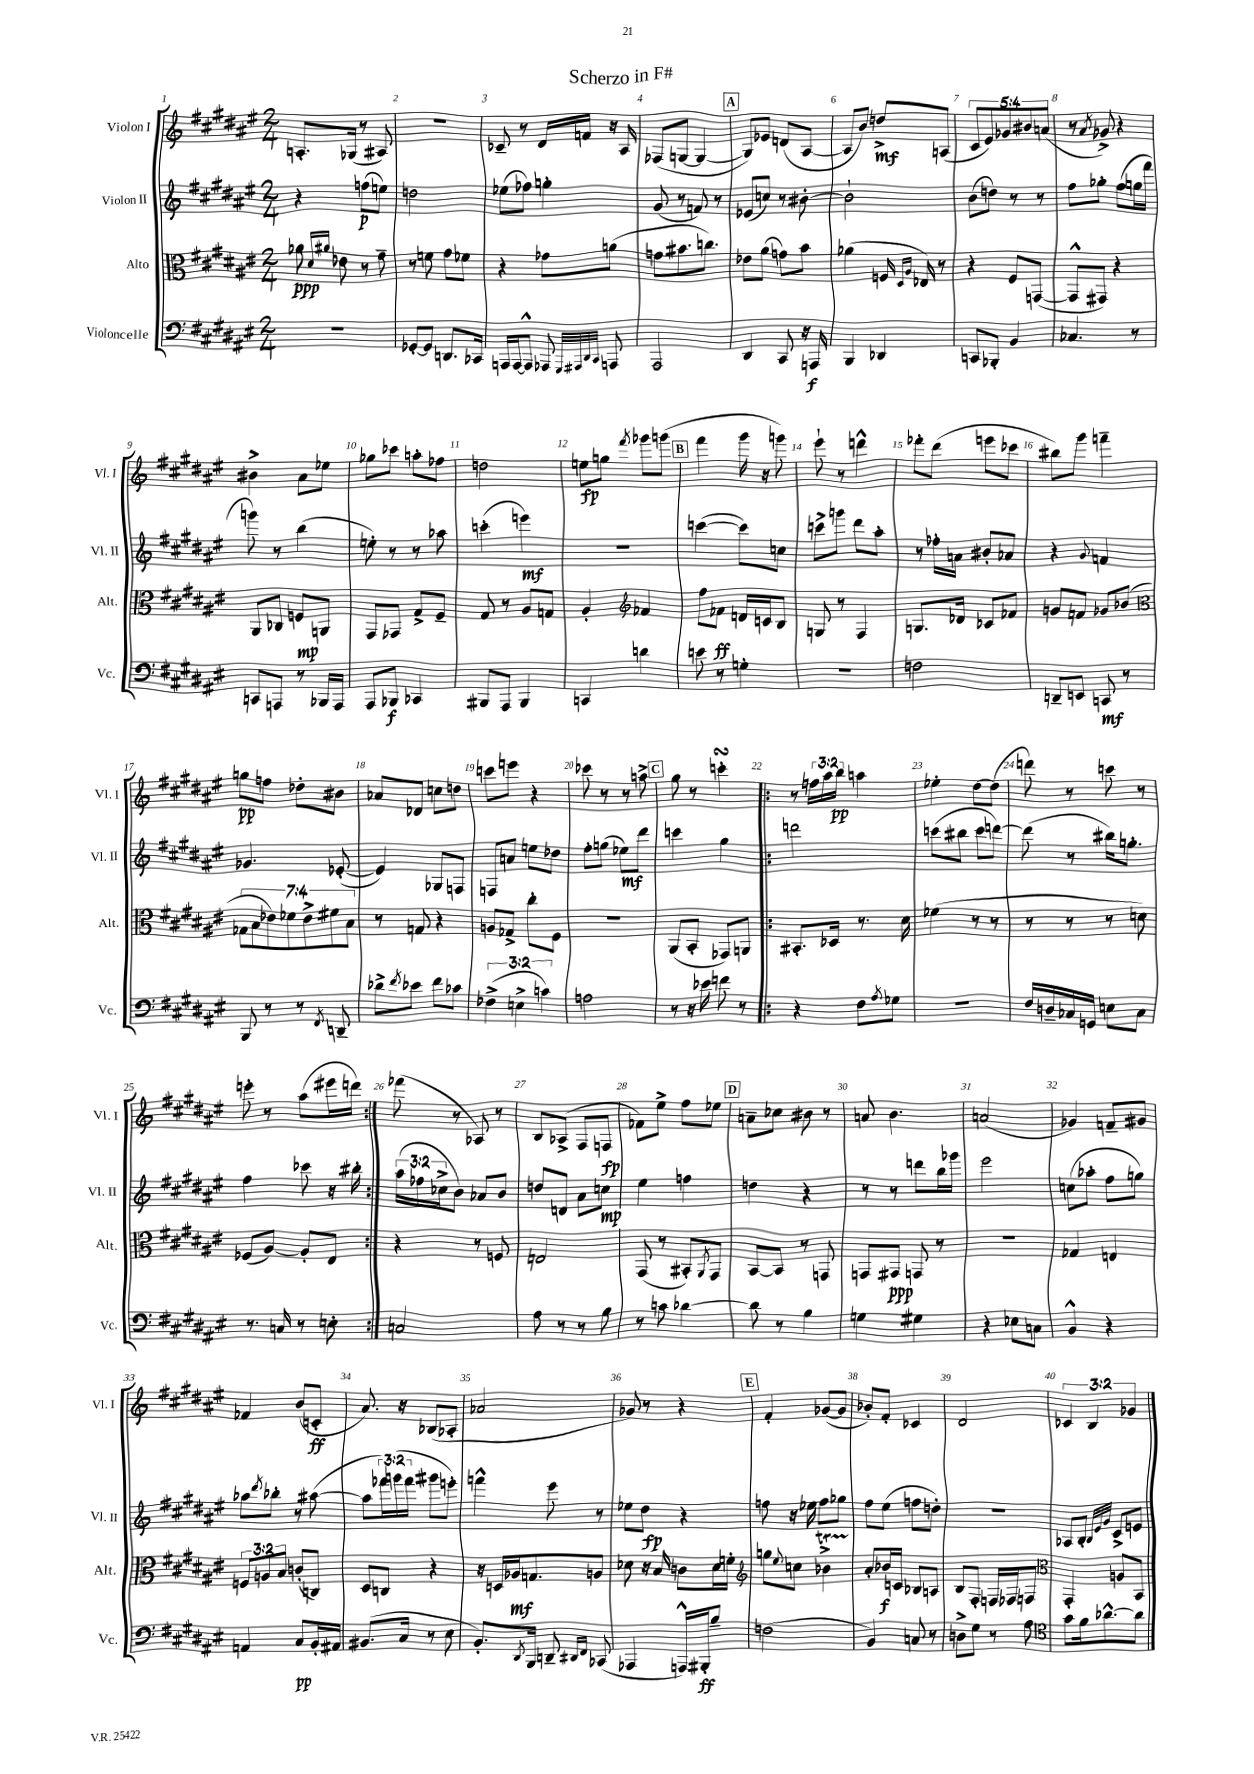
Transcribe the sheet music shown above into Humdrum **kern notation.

**kern	**kern	**kern	**kern
*staff4	*staff3	*staff2	*staff1
*clefF4	*clefC3	*clefG2	*clefG2
*k[f#c#g#d#a#e#]	*k[f#c#g#d#a#e#]	*k[f#c#g#d#a#e#]	*k[f#c#g#d#a#e#]
*M2/4	*M2/4	*M2/4	*M2/4
2r	8a-\	4r	8.A'/L
.	16qqd#/LL	.	.
.	16qqa#/JJ	.	.
.	8e-\	.	.
.	.	.	(16G-/Jk
.	8r	(8ff\L	8r
.	8g#~\	8ee\J)	8A#/)
=	=	=	=
[8GG-'/L	8r	2dd\	2r
8GG-/]J	8f\	.	.
8.DD/L	8g#\L	.	.
.	8f-\J	.	.
16CC-/Jk	.	.	.
=	=	=	=
16AAA/LL	4r	(8ee-\L	8c-~/
[16AAA/J	.	.	.
8AAA^^/]J	.	8ff-\J)	8r
8AAA-/	8g-\L	4gg'\	16d#/LL
.	.	.	16f/JJ
32qqGGG#/LLL	.	.	.
32qqAAA#/	.	.	.
32qqDD#/	.	.	.
32qqCC#/JJJ	.	.	.
8AAA/	(8a\J	.	16r
.	.	.	16A#/
=	=	=	=
2AAA#/	8g\L	(8g#/	(8F-/L
.	8.b#\	8r	[8G/J
.	.	8f/)	4G/_
.	8.cc\J)	.	.
.	.	8r	.
=	=	=	=
4DD#/	8e-\L	(8e-/L	8G/]L)
.	(8a#\J	8cc/J)	8e-/J
8CC#/	8g\L)	8r	(8d/L
16r	8b\J	[8b#'\	[8A#/J
16AAA/	.	.	.
=	=	=	=
4BBB/	(4a-\	2b#`\]	8A#/]L
.	.	.	8b/J)
4DD-/	16F/	.	8dd^/L
.	16qqD#/LL	.	.
.	16qqA#/JJ	.	.
.	16E-/)	.	.
.	8r	.	(8A/J
=	=	=	=
8CC/L	4r	(8b\L	10c#/L
.	.	.	10e#/)
8BBB-'/J	.	8dd\J)	.
.	.	.	10g-/
4BB/	8F#/L	8r	.
.	.	.	10b#/
.	([8GG/J	8r	.
.	.	.	(10a/J
=	=	=	=
4.C-/	8GG^^/]L	8ff#\L	8r
.	.	.	8qa#/
.	8GG#/J)	8gg-'\J	8g-^/)
.	4r	(8ff#\L	4r
8r	.	16gg\L	.
.	.	16fff#\JJ	.
=	=	=	=
8CC/L	8AA#/L	8ggg\)	4b#^\
8AAA/J	8C-/J	8r	.
8r	8F/L	(4bb\	8a#\L
16BBB-/LL	8AA/J	.	8ee-\J
16AAA/JJ	.	.	.
=	=	=	=
8AAA#/L	8GG#/L	8ee'\)	8gg-\L
8BBB-/J	8GG-/J	8r	8ccc-\J
4CC-/	8G#^/L	8r	8aa'\L
.	8F#~/J	8aa-\	8ff-\J
=	=	=	=
8BBB#/L	8G#/	(4ccc'\	2dd\
8AAA#/J	8r	.	.
4BBB#/	8A#/L	4eee\)	.
.	8G/J	.	.
=	=	=	=
4CC/	4A#'/	2r	8ee\L
.	.	.	8gg\J
*	*clefG2	*	*
.	.	.	8qfff#/
4d\	4f-/	.	8ggg-\L
.	.	.	(8ggg\J
=	=	=	=
8e\	8ff#\L	([4ccc\	4fff#\
8r	8f-\J	.	.
4G'\	16d/LL	8ccc\]L)	16ggg#\
.	16c/J	.	16r
.	8B/J	8cc\J	8ggg\)
=	=	=	=
2r	8G/	8ccc^\L	8eee#`\
.	8r	8ggg\J	8r
.	4F#/	8ddd#\L	4ddd^^\
.	.	8aa#'\J	.
=	=	=	=
2F\	8.G/L	8r	8fff-'\L
.	.	16ff-'\LL	(8ddd#\J
.	16d-/Jk	16a\JJ	.
.	8c-/L	8b#'/L	8eee\L
.	8f-/J	8a-/J	8ccc-\J
=	=	=	=
8DD~/L	8g/L	4r	8bb#\L)
8EE/J	8f/J	.	8ggg#\J
.	.	8qqg#/	.
8CC/	8g-/L	4f/	4fff~\
8r	(8b-/J	.	.
=	=	=	=
*	*clefC3	*	*
8BBB/	14G-\L	4.g-/	8gg\L
.	14B\	.	.
8r	.	.	8ff\J
.	14e-\)	.	.
.	14f-\	.	.
8r	.	.	8dd-'\L
.	14e-^\	.	.
.	14f#\	.	.
8qFF#/	.	.	.
8DD~/	.	([8e-'/	8b#\J
.	14B\J	.	.
=	=	=	=
8d-^\L	8r	4e-/])	8a-/L
8qf#/	.	.	.
8e-\J	8G/	.	8d-/J
8f#\L	4r	8G-/L	8cc\L
8c-\J	.	8F/J	8dd\J
=	=	=	=
(6F-^\	8A/L	8F/L	8ccc\L
.	8G-^/J	8a/J	8eee\J
6E^\	.	.	.
.	8cc#'\L	8ee\L	4r
6c\)	.	.	.
.	8F#\J	8dd-\J	.
=	=	=	=
2A\	2r	8ff#'\L	8ccc-\
.	.	(8gg\J	8r
.	.	8ee-\L)	8r
.	.	8ddd#\J	8aa^\
=	=	=	=
8r	(8AA#/L	4ccc\	8gg#\
16r	8BB'/J	.	8r
16e-\	.	.	.
8f\	8GG-/L)	4gg#\	4ccc'\
8r	8AA/J	.	.
=!|:	=!|:	=!|:	=!|:
4r	8.BB#'/L	2ddd\	8r
.	.	.	24ff\LL
.	.	.	24aa#\
.	16D-/Jk	.	.
.	.	.	24bb\JJ
8F#\L	8.r	.	4aa\
8qA#/	.	.	.
8G-\J	.	.	.
.	16d#\	.	.
=	=	=	=
2r	(4f-\	(8ccc\L	4ee-'\
.	.	8bb#\J	.
.	8r	8ccc\L	[8dd#\L
.	8r	[8ddd\J)	(8dd#\]J
=	=	=	=
16F#/LL	8r	(8ddd\]	8ddd\)
16D~/	.	.	.
16C-/	8r	8r	8r
16GG/JJ	.	.	.
8E\L	8r	16bb#\LK)	8ccc\
.	.	8.gg'\J	.
8C-\J	8d\)	.	8r
=	=	=	=
8.r	(8F-/L	4ff#\	8eee'\
.	[8A#/J)	.	8r
16C/	.	.	.
8r	8A#'/]L	8ccc-\	(8aa#\L
8E'\	8E#/J	16r	16eee#\L
.	.	16bb#'\	16ddd\JJ)
=:|!	=:|!	=:|!	=:|!
2C/	4r	(24aa#\LL	(8fff-\
.	.	24ff-\	.
.	.	24cc-^\J	.
.	.	8b\J)	8r
.	8r	8a-/L	8A-/)
.	8F/	8b/J	8r
=	=	=	=
8A#\	2E/	8dd/L	8B/L
8r	.	8d/J	(8A-^/J
8r	.	8a#\L	8F#/L
8B\	.	8cc\J	8F/J
=	=	=	=
8r	(8GG#/	4ee#\	8f-\L)
8c\	8r	.	8ee#^\J
[4d-\	8BB#'/L)	4ff\	8ff#\L
.	8qAA#/	.	.
.	8GG#/J	.	8ee-\J
=	=	=	=
8d-\]	[8BB/L	4dd\	8a~\L
8r	8BB/]J	.	8cc-\J
4B\	8r	4r	8b#\
.	8GG/	.	8r
=	=	=	=
4G\	8GG/L	8r	8a/
.	8GG#/J	8r	4.b\
4G#\	8GG/	8ddd\L	.
.	8r	16bb\L	.
.	.	16ggg-\JJ	.
=	=	=	=
4r	2r	2eee#\	(2a/
8E-\L	.	.	.
8C\J	.	.	.
=	=	=	=
4BB^^/	4G-/	(8cc\L	4g-/)
.	.	8aa-'\J	.
4r	4E/	8ff#\L	8f~/L
.	.	8gg\J)	8g#/J
=	=	=	=
4AA/	12F/L	8aa-\L	4f-/
.	12A/	.	.
.	.	8qddd#/	.
.	.	8bb-'\J	.
.	12B/J	.	.
8C#/L	(8c'/L	8r	(8b/L
16BB'/L	8C/J)	([8aa#\	8c'/J
16AA#/JJ	.	.	.
=	=	=	=
(8.BB#/L	8D#/L	8aa#\]L	8.a#/)
.	8C/J	24fff-\L)	.
.	.	(24ggg\	.
16C#/Jk	.	.	16r
.	.	24fff-\JJ	.
8r	4r	8ggg#\L	(8B-/L
8E#\	.	8eee'\J)	8A-'/J
=	=	=	=
8.BB'/L)	16r	4fff^^\	2a-/
.	16D/LL	.	.
.	16A-/J	.	.
8qDD#/	.	.	.
16BBB/Jk	8.G/	.	.
8DD~/	.	8eee#\	.
16qqDD#/LL	.	.	.
16qqFF#/JJ	.	.	.
(8CC-/	8A/J	8r	.
=	=	=	=
4AAA-/	8d-\	8ee-\L	8g-/)
.	16r	8dd#\J	8r
.	16B/	.	.
16AAA^^/LL)	8c\L	4r	4r
16BBB#'/J	.	.	.
8B~/J	16d-\L	.	.
.	16f'\JJ	.	.
=	=	=	=
*	*clefG2	*	*
(2F\	8gg\L	8ff\	4f#'/
.	8qqee#/	.	.
.	8cc\J	16r	.
.	.	16ee-\	.
.	4b-^\	8ff\L	([8g-/L
.	.	8gg-\J	8g-/]J
=	=	=	=
4BB/)	8a#'/L	8ff#\L	8b-'/L)
.	16b-/L	(8ee#\J	8f#'/J
.	16c/JJ	.	.
8C/	8B-/L	8ff\L	4c-/
8r	8A/J	8dd'\J)	.
=	=	=	=
8D^\L	8B/L	2r	2d#/
8G#\J	8F#'/J	.	.
8r	16F/LL	.	.
.	16F-/J	.	.
8A#\	8F/J	.	.
=	=	=	=
*clefC4	*clefC3	*	*
8g#\L	4GG#'/	8A-/L	6c-/
16f#\k	.	8B'/J	.
.	.	.	6B/
[8.a-^^\	.	.	.
.	.	32qqB/LLL	.
.	.	32qqe#/	.
.	.	32qqg#/JJJ	.
.	8A/L	8c#^/L	.
.	.	.	6g-/
8a-\]J	8BB/J	8e/J	.
==	==	==	==
*-	*-	*-	*-
